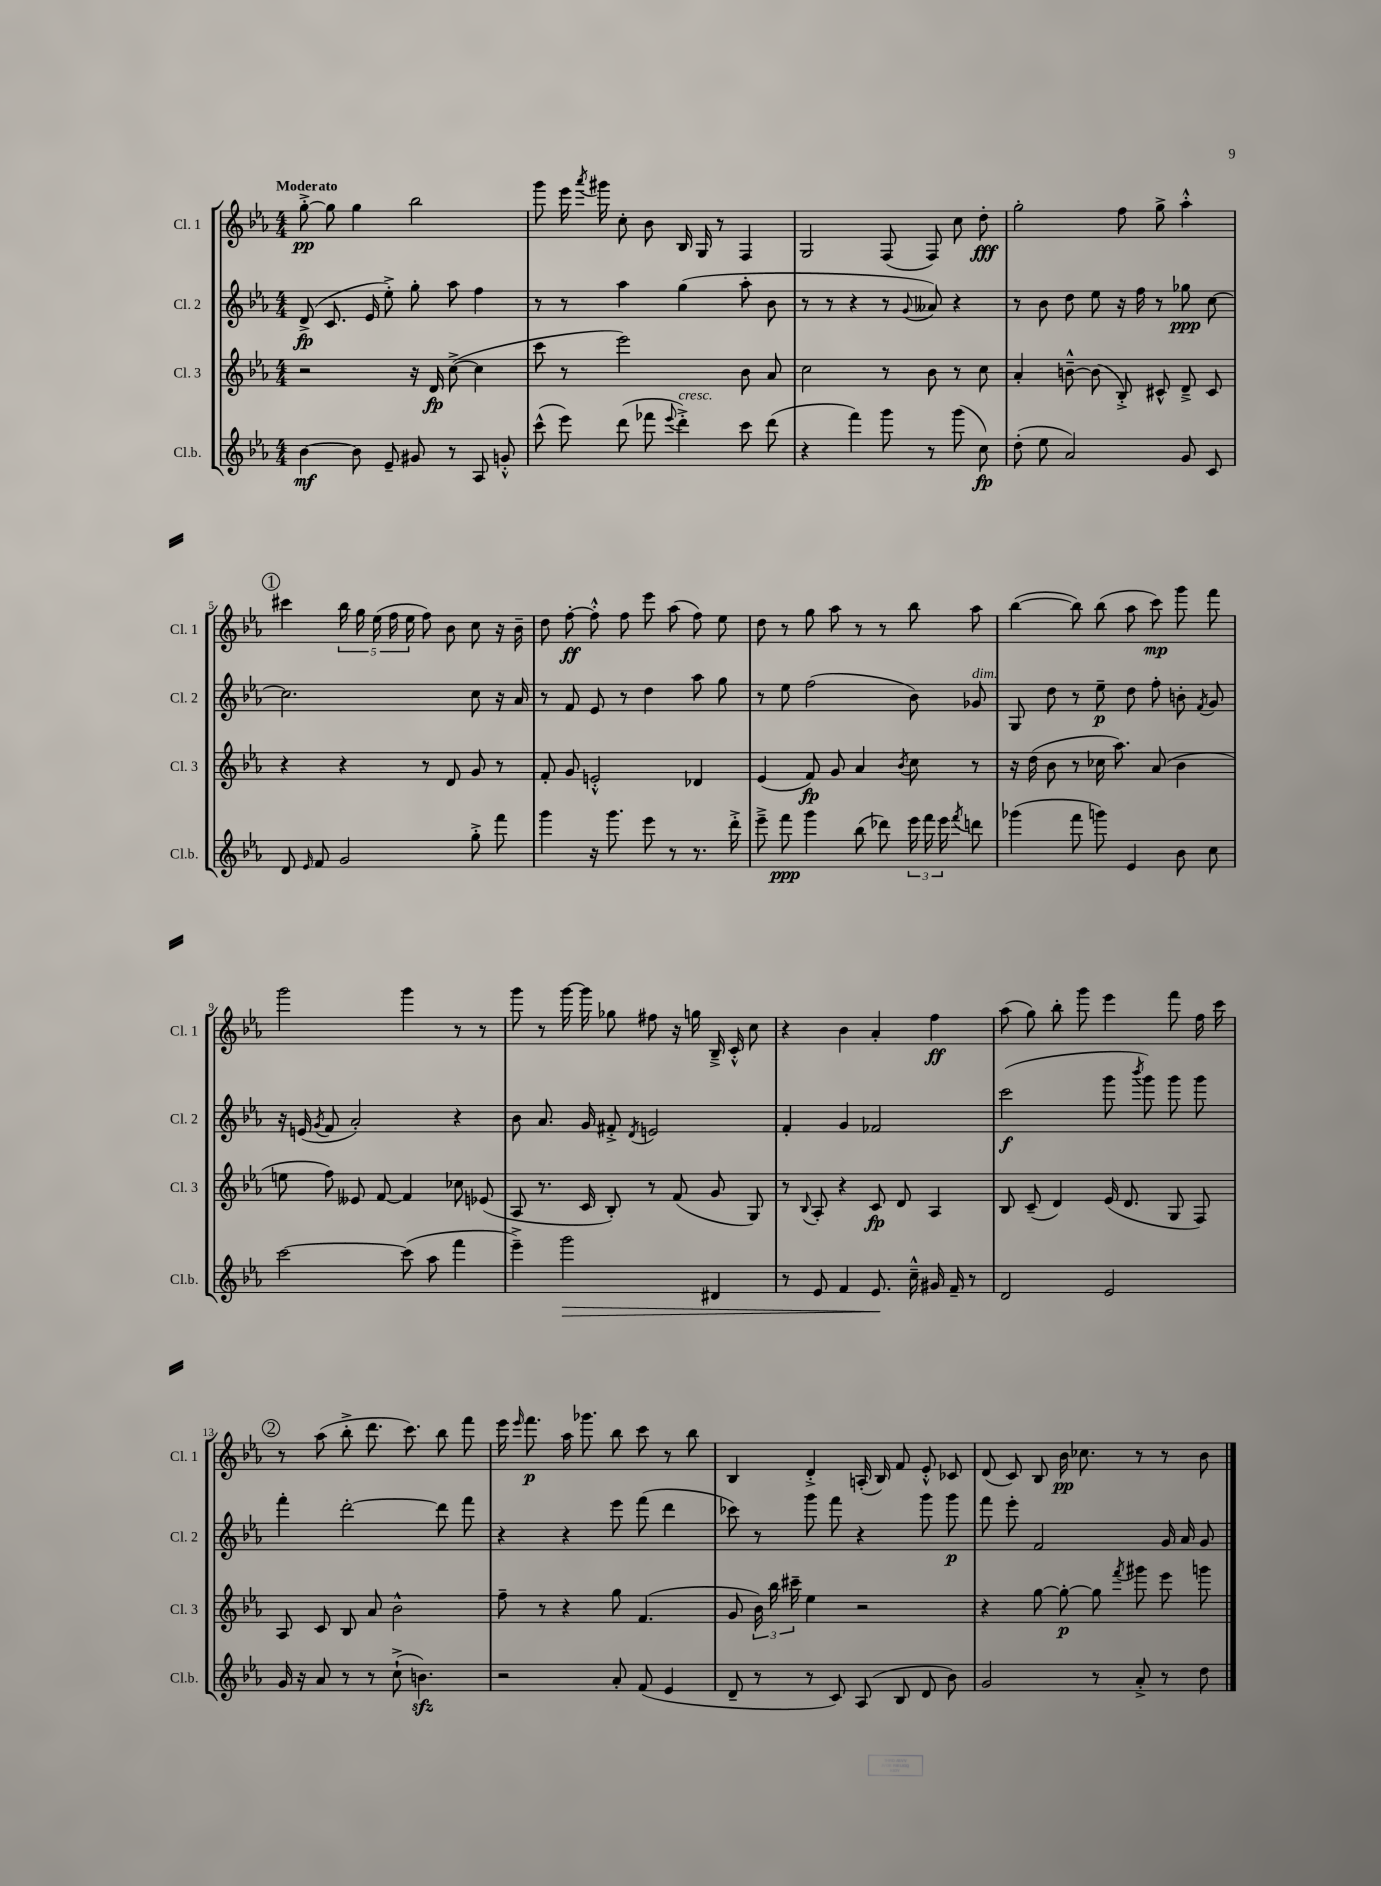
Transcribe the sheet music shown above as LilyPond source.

<<
\new StaffGroup <<
\new Staff = "s0" \with { instrumentName = "Cl. 1" shortInstrumentName = "Cl. 1" } {
    \clef treble \key ees \major \numericTimeSignature \time 4/4 \tempo "Moderato"
    \autoBeamOff g''8~-.->\pp g''8 g''4 bes''2 |
    g'''8 ees'''16 \acciaccatura { aes'''8 } gis'''16 c''8-. bes'8 bes16 g16 r8 f4 |
    g2 f8( f8) c''8 d''8-.\fff |
    g''2-. f''8 g''8-> aes''4-.-^ |
    \mark \markup { \circle "1" } cis'''4 \tuplet 5/4 { bes''16 g''16 ees''16( f''16 ees''16 } f''8) bes'8 c''8 r16 bes'16-- |
    d''8 f''8~-.\ff f''8-.-^ f''8 ees'''8 aes''8( f''8) ees''8 |
    d''8 r8 g''8 aes''8 r8 r8 bes''8 aes''8 |
    bes''4~( bes''8) bes''8( aes''8 c'''8\mp) g'''8 f'''8 |
    g'''2 g'''4 r8 r8 |
    g'''8 r8 g'''16~ g'''16 ges''8 fis''8 r16 g''16 bes16---> c'16-.-^ c''8 |
    r4 bes'4 aes'4-. f''4\ff |
    aes''8( g''8) bes''8-. g'''8 ees'''4 f'''8 f''16 c'''16 |
    \mark \markup { \circle "2" } r8 aes''8( bes''8-.-> d'''8. c'''8.) bes''8 f'''8 |
    ees'''16 \grace { ees'''16 } f'''8.\p aes''16 ges'''8. bes''8 c'''8 r8 bes''8 |
    bes4 d'4-.-> a16-.( bes16) f'8 ees'8-.-^ ces'8 |
    d'8( c'8) bes8 bes'16\pp ces''8. r8 r8 bes'8 \bar "|." |
}
\new Staff = "s1" \with { instrumentName = "Cl. 2" shortInstrumentName = "Cl. 2" } {
    \clef treble \key ees \major \numericTimeSignature \time 4/4
    \autoBeamOff d'8->\fp( c'8. ees'16 ees''8-.->) g''8-. aes''8 f''4 |
    r8 r8 aes''4 g''4( aes''8-. bes'8 |
    r8 r8 r4 r8 \appoggiatura { g'8 } aeses'8) r4 |
    r8 bes'8 d''8 ees''8 r16 f''16 r8 ges''8\ppp c''8~ |
    \mark \markup { \circle "1" } c''2. c''8 r16 aes'16 |
    r8 f'8 ees'8 r8 d''4 aes''8 g''8 |
    r8 ees''8 f''2( bes'8) ges'8^\markup { \italic "dim." } |
    g8 d''8 r8 ees''8--\p d''8 f''8-. b'8-. \acciaccatura { f'8 } g'8 |
    r16 e'16( \acciaccatura { g'8 } f'8 aes'2-.) r4 |
    bes'8 aes'8. g'16 fis'8-.-> \acciaccatura { d'8 } e'2 |
    f'4-. g'4 fes'2 |
    c'''2\f( g'''8 \acciaccatura { bes'''8 } g'''8) g'''8 g'''8 |
    \mark \markup { \circle "2" } f'''4-. d'''2~-. d'''8 f'''8 |
    r4 r4 ees'''8 f'''8( d'''4 |
    ces'''8) r8 g'''8 f'''8 r4 g'''8 g'''8\p |
    f'''8 ees'''8-. f'2 g'16 aes'16 g'8 \bar "|." |
}
\new Staff = "s2" \with { instrumentName = "Cl. 3" shortInstrumentName = "Cl. 3" } {
    \clef treble \key ees \major \numericTimeSignature \time 4/4
    \autoBeamOff r2 r16 d'16\fp c''8~->( c''4 |
    c'''8 r8 ees'''2) bes'8 aes'8 |
    c''2 r8 bes'8 r8 c''8 |
    aes'4-. b'8~---^ b'8( bes8-.->) cis'8-^ d'8---> cis'8 |
    \mark \markup { \circle "1" } r4 r4 r8 d'8 g'8 r8 |
    f'8-. g'8 e'2-.-^ des'4 |
    ees'4( f'8\fp) g'8 aes'4 \acciaccatura { bes'8 } c''8 r8 |
    r16 d''16( bes'8 r8 ces''16 aes''8.) aes'8( bes'4 |
    e''8 f''8) eeses'8 f'8~ f'4 ces''8 ees'8( |
    aes8 r8. c'16 bes8-.) r8 f'8( g'8 g8) |
    r8 \appoggiatura { bes8 } aes8-. r4 c'8\fp d'8 aes4 |
    bes8 c'8--( d'4) ees'16( d'8. g8 f8) |
    \mark \markup { \circle "2" } aes8 c'8 bes8 aes'8 bes'2-^ |
    f''8-- r8 r4 g''8 f'4.( |
    g'8 \tuplet 3/2 { bes'16) bes''16 cis'''16-- } ees''4 r2 |
    r4 g''8~ g''8~-.\p g''8 \acciaccatura { f'''8 } gis'''8 ees'''8 g'''8 \bar "|." |
}
\new Staff = "s3" \with { instrumentName = "Cl.b." shortInstrumentName = "Cl.b." } {
    \clef treble \key ees \major \numericTimeSignature \time 4/4
    \autoBeamOff bes'4~\mf bes'8 ees'8-- gis'8 r8 aes8 g'8-.-^ |
    c'''8-^( ees'''8) d'''8( fes'''8 \appoggiatura { ees'''8 } d'''4-.->^\markup { \italic "cresc." }) c'''8 d'''8( |
    r4 f'''4) g'''8 r8 g'''8( c''8\fp) |
    d''8-.( ees''8 aes'2) g'8 c'8 |
    \mark \markup { \circle "1" } d'8 \grace { ees'16 } f'8 g'2 g''8-.-> f'''8 |
    g'''4 r16 g'''8. ees'''8 r8 r8. d'''16-.-> |
    ees'''8---> f'''8\ppp g'''4 bes''8( des'''8) \tuplet 3/2 { ees'''16 f'''16 ees'''16 } \acciaccatura { f'''8 } d'''8 |
    ges'''4( f'''8 g'''8) ees'4 bes'8 c''8 |
    c'''2~ c'''8( aes''8 f'''4 |
    ees'''4--->) g'''2\> dis'4 |
    r8 ees'8 f'4 ees'8.\! c''16---^ gis'16 f'16-- r8 |
    d'2 ees'2 |
    \mark \markup { \circle "2" } g'16 r16 aes'8 r8 r8 c''8-!->( b'4.\sfz) |
    r2 aes'8-. f'8( ees'4 |
    d'8-- r8 r8 c'8) aes8( bes8 d'8 bes'8) |
    g'2 r8 aes'8-.-> r8 d''8 \bar "|." |
}
>>
>>
